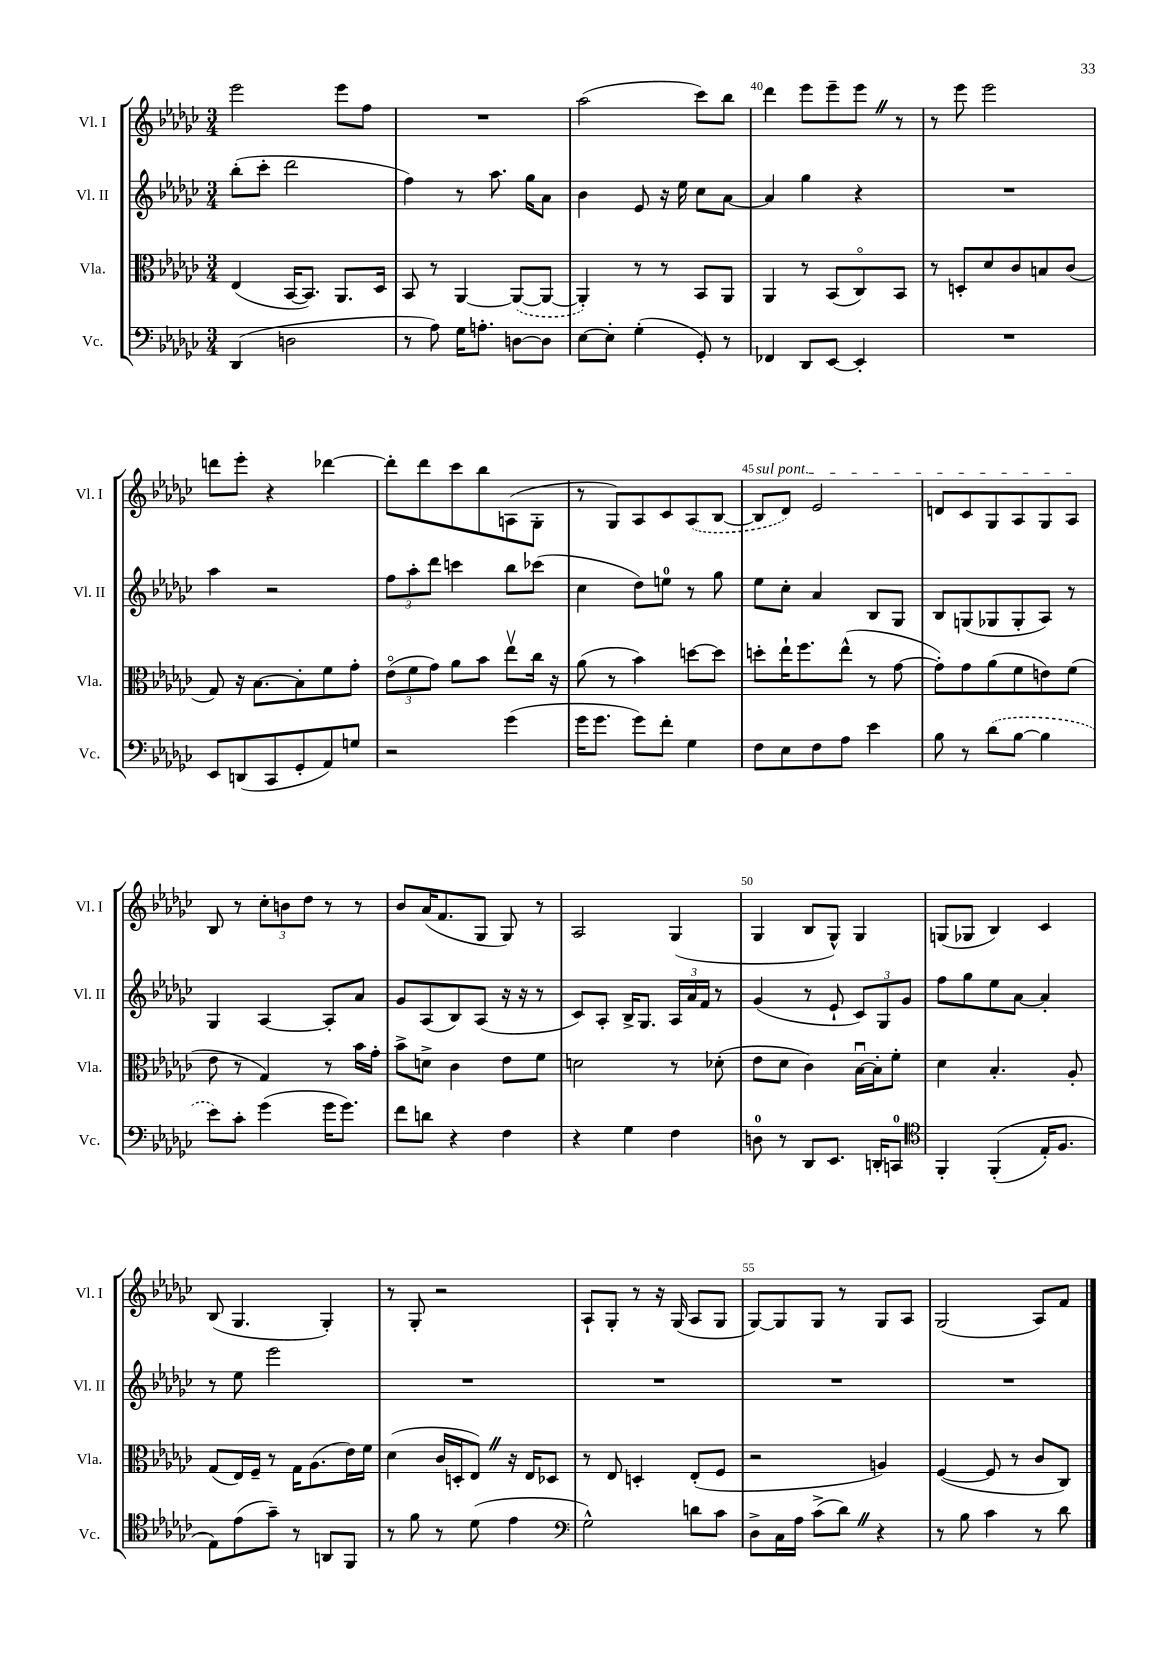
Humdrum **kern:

**kern	**kern	**kern	**kern
*staff4	*staff3	*staff2	*staff1
*clefF4	*clefC3	*clefG2	*clefG2
*k[b-e-a-d-g-c-]	*k[b-e-a-d-g-c-]	*k[b-e-a-d-g-c-]	*k[b-e-a-d-g-c-]
*M3/4	*M3/4	*M3/4	*M3/4
(4DD-	(4E-	(8bb-'	2eee-
.	.	8ccc-'	.
2D	[16BB-	2ddd-	.
.	8.BB-])	.	.
.	8.AA-	.	8eee-
.	.	.	8ff
.	16D-	.	.
=	=	=	=
8r	8BB-	4ff)	2.r
8A-)	8r	.	.
16G-	[4AA-	8r	.
8.A'	.	.	.
.	.	8.aa-	.
[8D	(8AA-_	.	.
.	.	16gg-	.
8D]	8AA-_	8a-	.
=	=	=	=
[8E-	4AA-'])	4b-	(2aa-
8E-']	.	.	.
(4G-'	8r	8e-	.
.	8r	16r	.
.	.	16ee-	.
8GG-')	8BB-	8cc-	8ccc-)
8r	8AA-	[8a-	8bb-
=	=	=	=
4FF-	4AA-	4a-]	4ddd-
8DD-	8r	4gg-	8eee-
[8EE-	(8BB-	.	8eee-~
4EE-']	8C-o)	4r	8eee-
.	8BB-	.	8r
=	=	=	=
2.r	8r	2.r	8r
.	8D'	.	8eee-
.	8d-	.	2eee-
.	8c-	.	.
.	8B	.	.
.	(8c-	.	.
=	=	=	=
8EE-	8G-)	4aa-	8ddd
(8DD	16r	.	8eee-'
.	[8.B-	.	.
8CC-	.	2r	4r
8GG-'	8B-']	.	.
8AA-)	8f	.	[4ddd-
8G	8g-'	.	.
=	=	=	=
2r	(12e-o	12ff	8ddd-']
.	12f	12aa-'	.
.	.	.	8ddd-
.	12g-)	12ddd-	.
.	8a-	4ccc	8ccc-
.	8b-	.	8bb-
(4g-	8ee-v	8bb-	(8A
.	16cc-	(8ccc-	8G-'
.	16r	.	.
=	=	=	=
16g-	(8a-	4cc-	8r
8.g-	.	.	.
.	8r	.	8G-)
8g-)	4b-)	8dd-)	8A-
8f'	.	8ee	8c-
4G-	[8dd	8r	(8A-
.	8dd]	8gg-	[8B-
=	=	=	=
8F	8dd'	8ee-	8B-]
8E-	16ee-`	8cc-'	8d-)
.	8.ff	.	.
8F	.	4a-	2e-
8A-	(8ee-^^	.	.
4e-	8r	8B-	.
.	[8g-	8G-	.
=	=	=	=
8B-	8g-'])	8B-	8d
8r	8g-	(8G	8c-
(8d-	(8a-	8G-	8G-
[8B-	8f	8G-'	8A-
4B-]	8e)	8A-)	8G-
.	(8f	8r	8A-
=	=	=	=
8e-)	8e-	4G-	8B-
8c-'	8r	.	8r
(4g-	4G-)	[4A-	12cc-'
.	.	.	12b
.	.	.	12dd-
16g-	8r	8A-']	8r
8.g-)	.	.	.
.	16b-	8a-	8r
.	16g-'	.	.
=	=	=	=
8f	8b-^	8g-	8b-
8d	8d^	(8A-	(16a-
.	.	.	8.f
4r	4c-	8B-)	.
.	.	(8A-	8G-
4F	8e-	16r	8G-)
.	.	16r	.
.	8f	8r	8r
=	=	=	=
4r	2d	8c-)	2A-
.	.	8A-'	.
4G-	.	16B-^	.
.	.	8.G-	.
4F	8r	24A-	(4G-
.	.	24a-	.
.	.	24f	.
.	(8d-'	8r	.
=	=	=	=
8D	8e-	(4g-	4G-
8r	8d-	.	.
8DD-	4c-)	8r	8B-
8.EE-	.	8e-`	8G-^^)
.	[16B-u	12c-)	4G-
16DD'	16B-']	.	.
.	.	12G-	.
8CC	8f'	.	.
.	.	12g-	.
=	=	=	=
*clefC4	*	*	*
4FF'	4d-	8ff	(8G
.	.	8gg-	8G-
&((4FF'	4.B-'	8ee-	4B-)
.	.	[8a-	.
16E-')	.	4a-']	4c-
8.F	.	.	.
.	8A-'	.	.
=	=	=	=
8E-&)	(8G-	8r	(8B-
(8e-	16E-)	8ee-	4.G-
.	16F~	.	.
8g-~)	8r	2eee-	.
8r	16G-	.	.
.	(8.A-	.	.
8AA	.	.	4G-')
8FF	16e-)	.	.
.	16f	.	.
=	=	=	=
8r	(4d-	2.r	8r
8f	.	.	8G-'
8r	16c-	.	2r
.	16D'	.	.
(8d-	8E-)	.	.
4e-	16r	.	.
.	16E-	.	.
.	8D-	.	.
=	=	=	=
*clefF4	*	*	*
2G-^^)	8r	2.r	8A-`
.	8E-	.	8G-'
.	4D'	.	8r
.	.	.	16r
.	.	.	(16G-
8d	(8E-'	.	8A-
8c-	8F	.	8G-
=	=	=	=
8D-^	2r	2.r	[8G-)
16C-	.	.	8G-]
16A-	.	.	.
(8c-^	.	.	8G-
8d-)	.	.	8r
4r	4A)	.	8G-
.	.	.	8A-
=	=	=	=
8r	([4F	2.r	(2G-
8B-	.	.	.
4c-	8F]	.	.
.	8r	.	.
8r	8c-	.	8A-)
8d-	8C-)	.	8f
==	==	==	==
*-	*-	*-	*-
